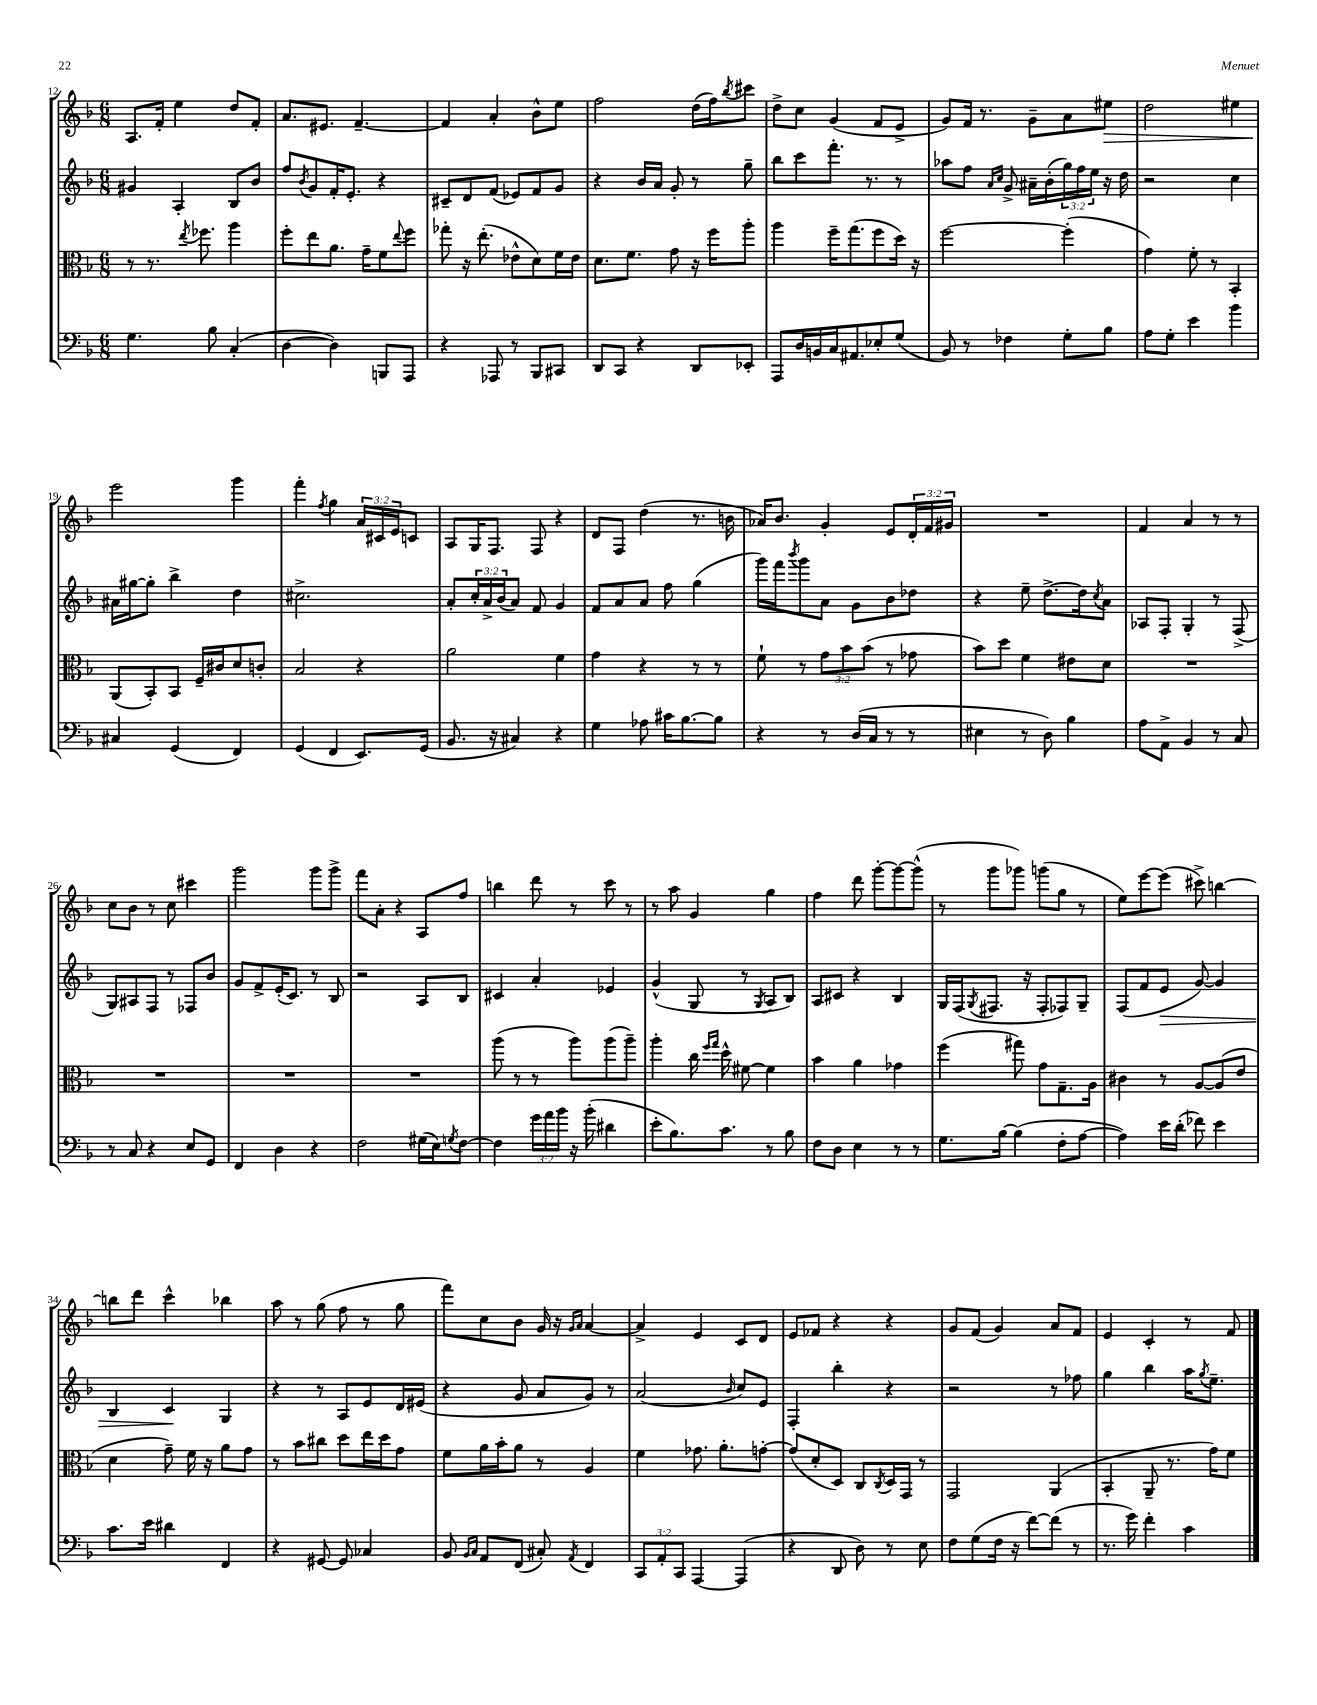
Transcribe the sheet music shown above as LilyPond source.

<<
\new StaffGroup <<
\new Staff = "s0" {
    \clef treble \key f \major \numericTimeSignature \time 6/8 \override Staff.TupletNumber.text = #tuplet-number::calc-fraction-text
    a8. f'16-. e''4 d''8 f'8-. |
    a'8. eis'8. f'4.~-- |
    f'4 a'4-. bes'8-^ e''8 |
    f''2 d''16( f''16) \acciaccatura { bes''8 } cis'''8 |
    d''8-> c''8 g'4( f'8 e'8-> |
    g'8) f'16 r8. g'8-- a'8 eis''8\> |
    d''2 eis''4 |
    e'''2\! g'''4 |
    f'''4-. \acciaccatura { f''8 } g''4 \tuplet 3/2 { a'16 cis'16 e'16 } c'8 |
    a8 g16 f8. f8 r4 |
    d'8 f8 d''4( r8. b'16 |
    aes'16) bes'8. g'4-. e'8 \tuplet 3/2 { d'16-. f'16 gis'16 } |
    R2. |
    f'4 a'4 r8 r8 |
    c''8 bes'8 r8 c''8 cis'''4 |
    g'''2 g'''8 g'''8-> |
    f'''8 a'8-. r4 a8 f''8 |
    b''4 d'''8 r8 c'''8 r8 |
    r8 a''8 g'4 g''4 |
    f''4 d'''8 g'''8~-. g'''8~ g'''8-^( |
    r8 g'''8 ges'''8) g'''8( g''8 r8 |
    e''8) e'''8~ e'''8( cis'''8->) b''4~ |
    b''8 d'''8 c'''4-^ bes''4 |
    a''8 r8 g''8( f''8 r8 g''8 |
    f'''8) c''8 bes'8 g'16 r16 \grace { g'16 a'16 } a'4~ |
    a'4-> e'4 c'8 d'8 |
    e'8 fes'8 r4 r4 |
    g'8 f'8( g'4) a'8 f'8 |
    e'4 c'4-. r8 f'8 \bar "|." |
}
\new Staff = "s1" {
    \clef treble \key f \major \numericTimeSignature \time 6/8 \override Staff.TupletNumber.text = #tuplet-number::calc-fraction-text
    gis'4 a4-. bes8 bes'8 |
    f''8 \acciaccatura { bes'8 } g'8 f'16-. e'8.-. r4 |
    cis'8-- d'8 f'8( ees'8) f'8 g'8 |
    r4 bes'16 a'16 g'8-. r8 g''8-- |
    bes''8 c'''8 f'''8.-. r8. r8 |
    aes''8 f''8 \grace { a'16 c''16 } g'8-> ais'16-- bes'16-.( \tuplet 3/2 { g''16) f''16 e''16 } r16 d''16 |
    r2 c''4 |
    ais'16 gis''16~ gis''8-. bes''4-> d''4 |
    cis''2.-> |
    a'8-. \tuplet 3/2 { c''16-. a'16-> bes'16( } a'8) f'8 g'4 |
    f'8 a'8 a'8 f''8 g''4( |
    g'''16) f'''16 \acciaccatura { bes'''8 } g'''8 a'8 g'8 bes'8 des''8 |
    r4 e''8-- d''8.~-> d''16 \acciaccatura { c''8 } a'8 |
    aes8 f8-. g4-. r8 f8->( |
    g8) ais8 f8 r8 fes8 bes'8 |
    g'8 f'8-> e'16-.( c'8.) r8 bes8 |
    r2 a8 bes8 |
    cis'4 a'4-. ees'4 |
    g'4-^( g8 r8 \acciaccatura { g8 } a8 bes8) |
    a8 cis'8 r4 bes4 |
    g16 f16( \acciaccatura { g8 } fis8. r16 fis8-. fes8) g8-- |
    f8( f'8 e'8\> g'8~) g'4 |
    bes4 c'4\! g4 |
    r4 r8 a8 e'8 d'16 eis'16( |
    r4 g'8 a'8 g'8) r8 |
    a'2( \grace { bes'16 } c''8) e'8 |
    f4-. bes''4-. r4 |
    r2 r8 fes''8 |
    g''4 bes''4 a''16 \acciaccatura { g''8 } e''8.-- \bar "|." |
}
\new Staff = "s2" {
    \clef alto \key f \major \numericTimeSignature \time 6/8 \override Staff.TupletNumber.text = #tuplet-number::calc-fraction-text
    r8 r8. \acciaccatura { e''8 } fes''8. a''4 |
    f''8-. e''8 a'8. g'16-- f'8 \appoggiatura { e''8 } f''8 |
    ges''8-. r16 e''8.-.( ees'8-^ d'8) f'16 ees'16 |
    d'8. f'8. g'8 r16 f''16 a''8-. |
    a''4 f''16-- g''8.( f''8 d''16) r16 |
    f''2~ f''4-.( |
    g'4) f'8-. r8 bes,4-. |
    a,8( bes,8-.) bes,8 f16-- cis'16 d'8 c'8-. |
    bes2 r4 |
    a'2 f'4 |
    g'4 r4 r8 r8 |
    f'8-! r8 \tuplet 3/2 { g'8 bes'8 bes'8( } r8 ges'8 |
    bes'8) d''8 f'4 eis'8 d'8 |
    R2. |
    R2. |
    R2. |
    R2. |
    a''8( r8 r8 a''8) a''8( a''8--) |
    a''4-. c''16 \grace { f''16 g''16 } d''16-^ fis'8~ fis'4 |
    bes'4 a'4 ges'4 |
    f''4( gis''8) g'8 g8.-- a16 |
    cis'4 r8 a8~ a8( e'8 |
    d'4 g'8--) f'16 r16 a'8 g'8 |
    r8 bes'8 cis''8 d''8 e''16 d''16 g'8 |
    f'8 a'16 bes'16-. a'8 r8 a4 |
    f'4 ges'8. a'8.-. g'8~-. |
    g'8( d'8-. d8) c8 \acciaccatura { c8 } d16 g,16 r8 |
    g,2 a,4( |
    bes,4-. a,8-- r8. g'16) f'8 \bar "|." |
}
\new Staff = "s3" {
    \clef bass \key f \major \numericTimeSignature \time 6/8 \override Staff.TupletNumber.text = #tuplet-number::calc-fraction-text
    g4. bes8 c4-.( |
    d4~ d4) b,,8 a,,8 |
    r4 aes,,8 r8 bes,,8 cis,8 |
    d,8 c,8 r4 d,8 ees,8-. |
    a,,8 d16 b,16 c16 ais,8. ees8-. g8( |
    bes,8) r8 fes4 g8-. bes8 |
    a8 g8-. e'4 bes'4 |
    cis4 g,4( f,4) |
    g,4( f,4 e,8.) g,16( |
    bes,8. r16 cis4) r4 |
    g4 aes8 cis'16 bes8.~ bes8 |
    r4 r8 d16( c16 r8 r8 |
    eis4 r8 d8) bes4 |
    a8 a,8-> bes,4 r8 c8 |
    r8 c8 r4 e8 g,8 |
    f,4 d4 r4 |
    f2 gis16( e16) \acciaccatura { g8 } f8~ |
    f4 \tuplet 3/2 { g'16 a'16 bes'16 } r16 bes'16-.( dis'4 |
    e'8-. bes8.) c'8. r8 bes8 |
    f8 d8 e4 r8 r8 |
    g8. bes16~ bes4( f8-. a8~ |
    a4) e'16 d'16-.( fes'8) e'4 |
    c'8. e'16 dis'4 f,4 |
    r4 gis,8~ gis,8 ces4 |
    bes,8 \grace { bes,16 c16 } a,8 f,8( cis8-.) \acciaccatura { a,8 } f,4 |
    \tuplet 3/2 { c,8 a,8-. c,8 } a,,4~ a,,4( |
    r4 d,8 d8) r8 e8 |
    f8 g8( f16 r16 f'8~) f'8( r8 |
    r8. g'16) f'4-. c'4 \bar "|." |
}
>>
>>
\layout { \context { \Score currentBarNumber = #12 } }
